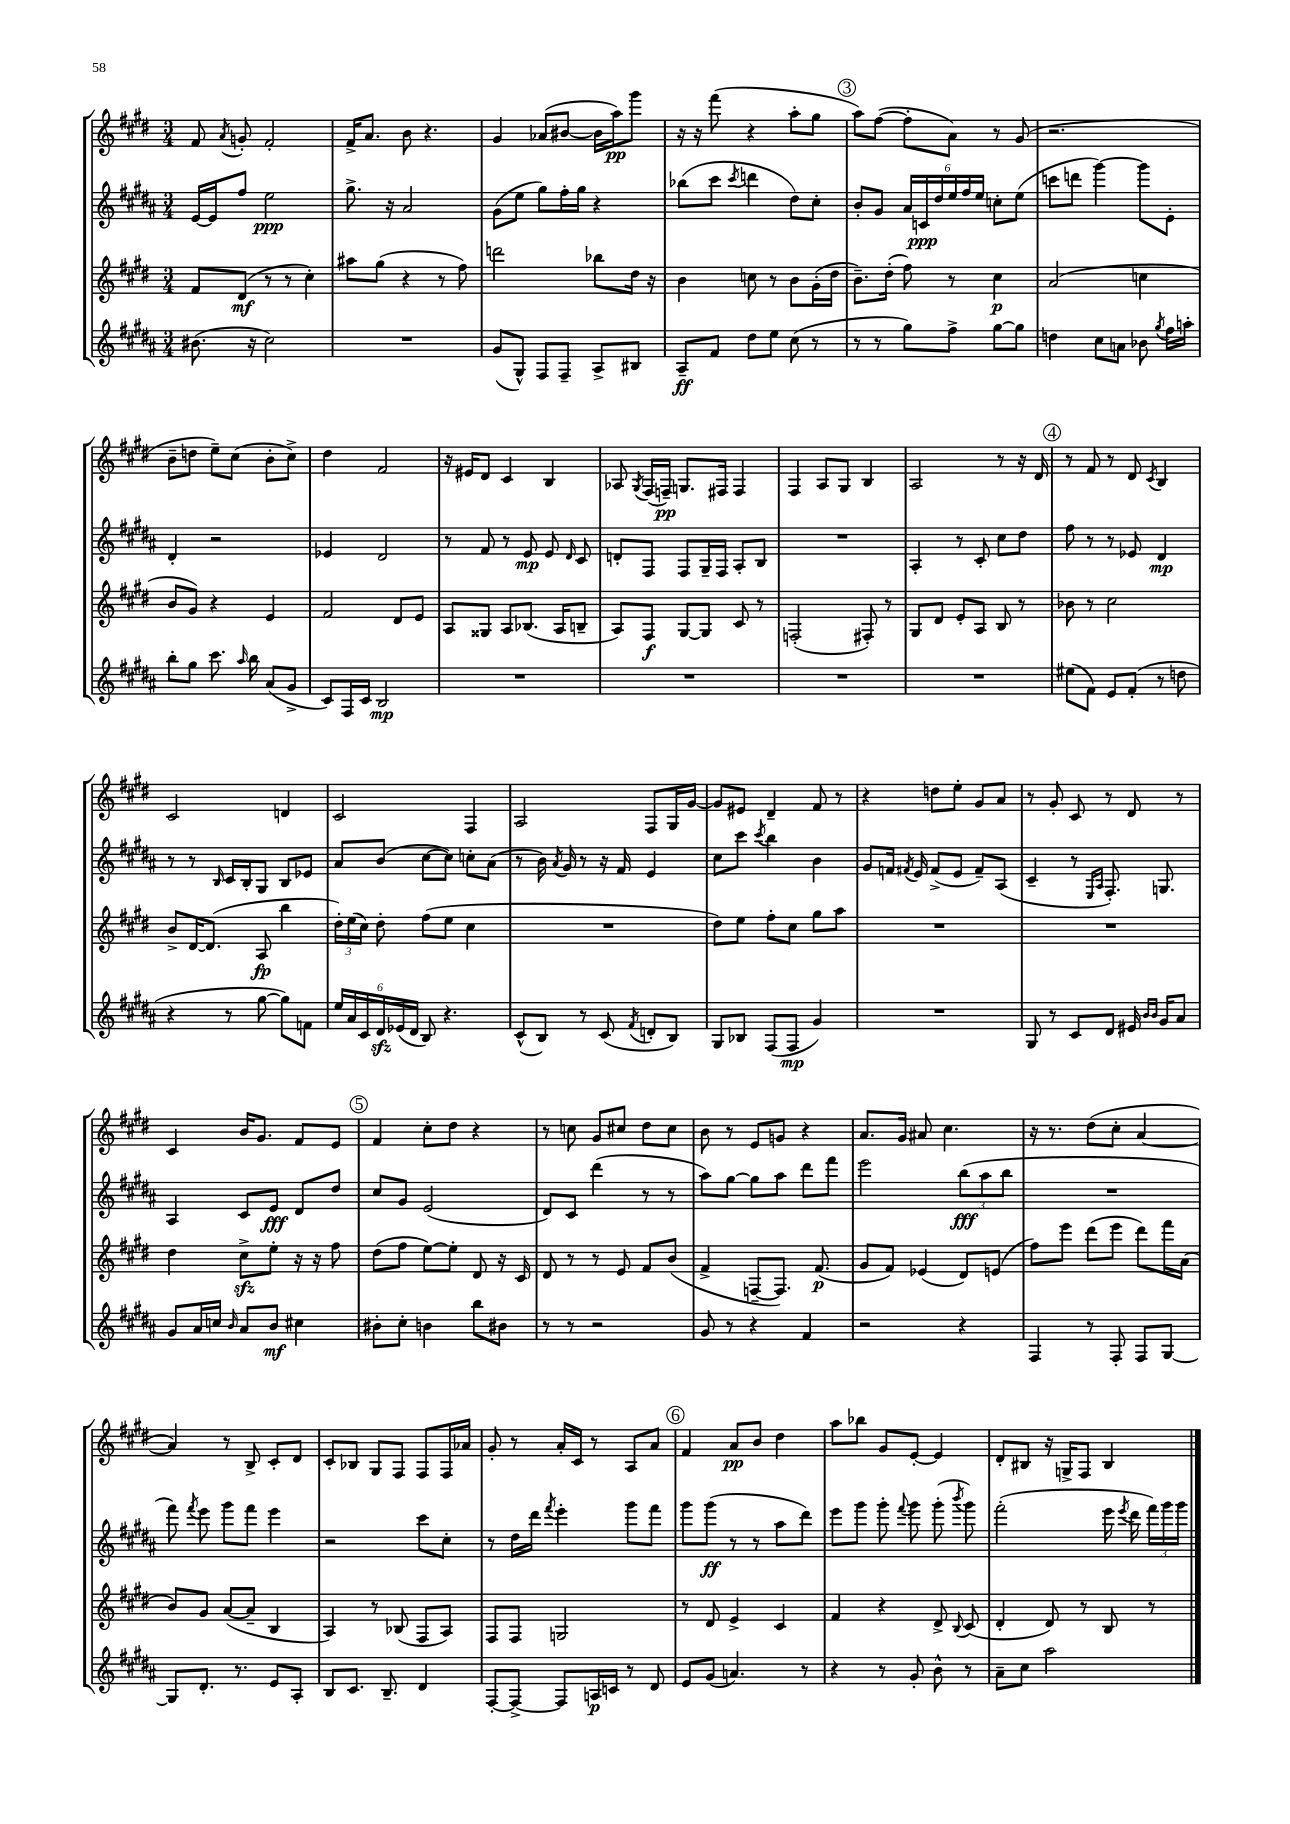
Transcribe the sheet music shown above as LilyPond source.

<<
\new StaffGroup <<
\new Staff = "s0" {
    \clef treble \key e \major \numericTimeSignature \time 3/4
    \autoBeamOff fis'8 \acciaccatura { a'8 } g'8-. fis'2-. |
    fis'16[-> a'8.] b'8 r4. |
    gis'4 aes'8[( bis'8]~ bis'16[ a''16\pp) gis'''8] |
    r16 r16 fis'''8( r4 a''8[-. gis''8] |
    \mark \markup { \circle "3" } a''8[) fis''8]~( fis''8[-. a'8]) r8 gis'8( |
    r2. |
    b'8[-- d''8] e''8[--) cis''8]( b'8[-. cis''8]->) |
    dis''4 fis'2 |
    r16 eis'16[ dis'8] cis'4 b4 |
    aes8 \acciaccatura { gis8 } fis16[( f16]--\pp) g8.[ fis16] fis4 |
    fis4 a8[ gis8] b4 |
    a2 r8 r16 dis'16 |
    \mark \markup { \circle "4" } r8 fis'8 r8 dis'8 \acciaccatura { cis'8 } b4 |
    cis'2 d'4 |
    cis'2 fis4 |
    a2 fis8[ gis16 gis'16]~ |
    gis'8[ eis'8] dis'4-- fis'8 r8 |
    r4 d''8[ e''8]-. gis'8[ a'8] |
    r8 gis'8-. cis'8 r8 dis'8 r8 |
    cis'4 b'16[ gis'8.] fis'8[ e'8] |
    \mark \markup { \circle "5" } fis'4 cis''8[-. dis''8] r4 |
    r8 c''8 gis'8[ cis''8] dis''8[ cis''8] |
    b'8 r8 e'8[ g'8] r4 |
    a'8.[ gis'16] ais'8 cis''4. |
    r16 r8. dis''8[( cis''8]-. a'4~ |
    a'4) r8 b8-> cis'8[-. dis'8] |
    cis'8[-. bes8] gis8[ fis8] fis8[ fis16 aes'16] |
    gis'8-. r8 a'16[-. cis'16] r8 a8[ a'8] |
    \mark \markup { \circle "6" } fis'4 a'8[\pp b'8] dis''4 |
    a''8[ bes''8] gis'8[ e'8]~-. e'4 |
    dis'8[-. bis8] r16 g16[-> fis8] bis4 \bar "|." |
}
\new Staff = "s1" {
    \clef treble \key b \major \numericTimeSignature \time 3/4
    \autoBeamOff e'16[~ e'16 fis''8] e''2\ppp |
    gis''8.-> r16 ais'2 |
    gis'8[( e''8] gis''8[) fis''16-. gis''16] r4 |
    bes''8[( cis'''8] \acciaccatura { cis'''8 } d'''4 dis''8[) cis''8]-. |
    \mark \markup { \circle "3" } b'8[-. gis'8] \tuplet 6/4 { ais'16[ c'16\ppp dis''16 e''16 fis''16 e''16] } c''8[-. e''8]( |
    c'''8[ d'''8] gis'''4~) gis'''8[ e'8]-. |
    dis'4-. r2 |
    ees'4 dis'2 |
    r8 fis'8 r8 e'8\mp e'8 \grace { dis'16 } cis'8 |
    d'8[-. fis8] fis8[ gis16-- fis16] ais8[-. b8] |
    R2. |
    ais4-. r8 cis'8-. cis''8[ dis''8] |
    \mark \markup { \circle "4" } fis''8 r8 r8 ees'8 dis'4\mp |
    r8 r8 \grace { b16 } cis'16[ b16-. gis8] b8[ ees'8] |
    ais'8[ b'8]( cis''8[~ cis''8]) c''8[-. ais'8]( |
    r8 b'16) \acciaccatura { ais'8 } gis'16 r8 r16 fis'16 e'4 |
    cis''8[ cis'''8] \acciaccatura { cis'''8 } b''4 b'4 |
    gis'8[ f'16] \acciaccatura { fis'8 } e'16 fis'8[->( e'8] fis'8[--) ais8]( |
    cis'4-- r8 \grace { e16[ ais16] } fis8.-.) g8. |
    ais4 cis'8[ e'8]\fff dis'8[ dis''8] |
    \mark \markup { \circle "5" } cis''8[ gis'8] e'2( |
    dis'8[) cis'8] dis'''4( r8 r8 |
    ais''8[) gis''8]~ gis''8[ ais''8] dis'''8[ fis'''8] |
    e'''2 \tuplet 3/2 { b''8[\fff( ais''8 b''8] } |
    R2. |
    fis'''8) \acciaccatura { fis'''8 } e'''8 gis'''8[ fis'''8] e'''4 |
    r2 cis'''8[ cis''8]-. |
    r8 dis''16[ dis'''16] \acciaccatura { fis'''8 } e'''4-. gis'''8[ fis'''8] |
    \mark \markup { \circle "6" } gis'''8[ gis'''8]\ff( r8 r8 ais''8[ dis'''8]) |
    e'''8[ gis'''8] gis'''8-. \appoggiatura { fis'''8 } gis'''8 gis'''8-.( \acciaccatura { b'''8 } gis'''8) |
    fis'''2-.( e'''16 \acciaccatura { e'''8 } dis'''16 \tuplet 3/2 { fis'''16[) gis'''16 gis'''16] } \bar "|." |
}
\new Staff = "s2" {
    \clef treble \key e \major \numericTimeSignature \time 3/4
    \autoBeamOff fis'8[ dis'8]\mf( r8 r8 cis''4-.) |
    ais''8[ gis''8]( r4 r8 fis''8) |
    d'''2 bes''8[ dis''16] r16 |
    b'4 c''8 r8 b'8[ gis'16-.( dis''16] |
    \mark \markup { \circle "3" } b'8.[--) dis''16]-.( fis''8) r8 cis''4\p |
    a'2( c''4 |
    b'8[ gis'8]) r4 e'4 |
    fis'2 dis'8[ e'8] |
    a8[ gisis8] a8[ bes8.]( a16[ b8]-- |
    a8[) fis8]\f gis8[~ gis8] cis'8 r8 |
    f2-.( fis8-.) r8 |
    gis8[ dis'8] e'8[-. a8] b8 r8 |
    \mark \markup { \circle "4" } bes'8 r8 cis''2 |
    b'8[-> dis'16~ dis'8.]( a8\fp b''4 |
    \tuplet 3/2 { dis''16[-.) e''16( cis''16]) } dis''8-. fis''8[( e''8] cis''4 |
    R2. |
    dis''8[) e''8] fis''8[-. cis''8] gis''8[ a''8] |
    R2. |
    R2. |
    dis''4 cis''8[->\sfz e''8]-. r16 r16 fis''8 |
    \mark \markup { \circle "5" } dis''8[( fis''8] e''8[~) e''8]-. dis'8 r16 cis'16 |
    dis'8 r8 r8 e'8 fis'8[ b'8]( |
    fis'4-> f8[~-- f8.]) fis'8.\p( |
    gis'8[ fis'8]) ees'4( dis'8[) e'8]( |
    fis''8[) e'''8] dis'''8[( e'''8] dis'''8[) fis'''16 a'16]( |
    b'8[) gis'8] a'8[~( a'8]-- b4 |
    a4) r8 bes8( fis8[ a8]) |
    fis8[ fis8] g2 |
    \mark \markup { \circle "6" } r8 dis'8 e'4-> cis'4 |
    fis'4 r4 dis'8-> \appoggiatura { b8 } cis'8( |
    dis'4-. dis'8) r8 b8 r8 \bar "|." |
}
\new Staff = "s3" {
    \clef treble \key b \major \numericTimeSignature \time 3/4
    \autoBeamOff bis'8.( r16 cis''2) |
    R2. |
    gis'8[( gis8]-^) fis8[ fis8]-- ais8[-> bis8] |
    ais8[--\ff fis'8] dis''8[ e''8] cis''8( r8 |
    \mark \markup { \circle "3" } r8 r8 gis''8[) fis''8]-> gis''8[~ gis''8] |
    d''4 cis''8[ a'8] bes'8 \acciaccatura { gis''8 } fis''16[ a''16]-. |
    b''8[-. gis''8] cis'''8. \grace { ais''16 } b''16 ais'8[( gis'8]-> |
    cis'8[) fis16 cis'16] b2\mp |
    R2. |
    R2. |
    R2. |
    R2. |
    \mark \markup { \circle "4" } eis''8[( fis'8]) e'8[ fis'8]-.( r8 d''8 |
    r4 r8 gis''8~ gis''8[) f'8] |
    \tuplet 6/4 { e''16[ ais'16 cis'16 dis'16\sfz ees'16( dis'16] } b8) r4. |
    cis'8[-^( b8]) r8 cis'8( \acciaccatura { fis'8 } d'8[-. b8]) |
    gis8[ bes8] fis8[( fis8]\mp gis'4) |
    R2. |
    gis8 r8 cis'8[ dis'8] eis'16 \grace { b'16[ b'16] } gis'16[ ais'8] |
    gis'8[ ais'16 c''16] \grace { b'16 } ais'8[ b'8]\mf cis''4 |
    \mark \markup { \circle "5" } bis'8[-. cis''8]-. b'4 b''8[ bis'8] |
    r8 r8 r2 |
    gis'8 r8 r4 fis'4 |
    r2 r4 |
    fis4 r8 fis8-. fis8[ gis8]~ |
    gis8[ dis'8.]-. r8. e'8[ ais8]-. |
    b8[ cis'8.] b8.-- dis'4 |
    fis8[~-. fis8]~-> fis8[ a16\p c'16] r8 dis'8 |
    \mark \markup { \circle "6" } e'8[ gis'8]( a'4.) r8 |
    r4 r8 gis'8-. b'8-^ r8 |
    ais'8[-- cis''8] ais''2 \bar "|." |
}
>>
>>
\layout { \context { \Score \remove "Bar_number_engraver" } }
